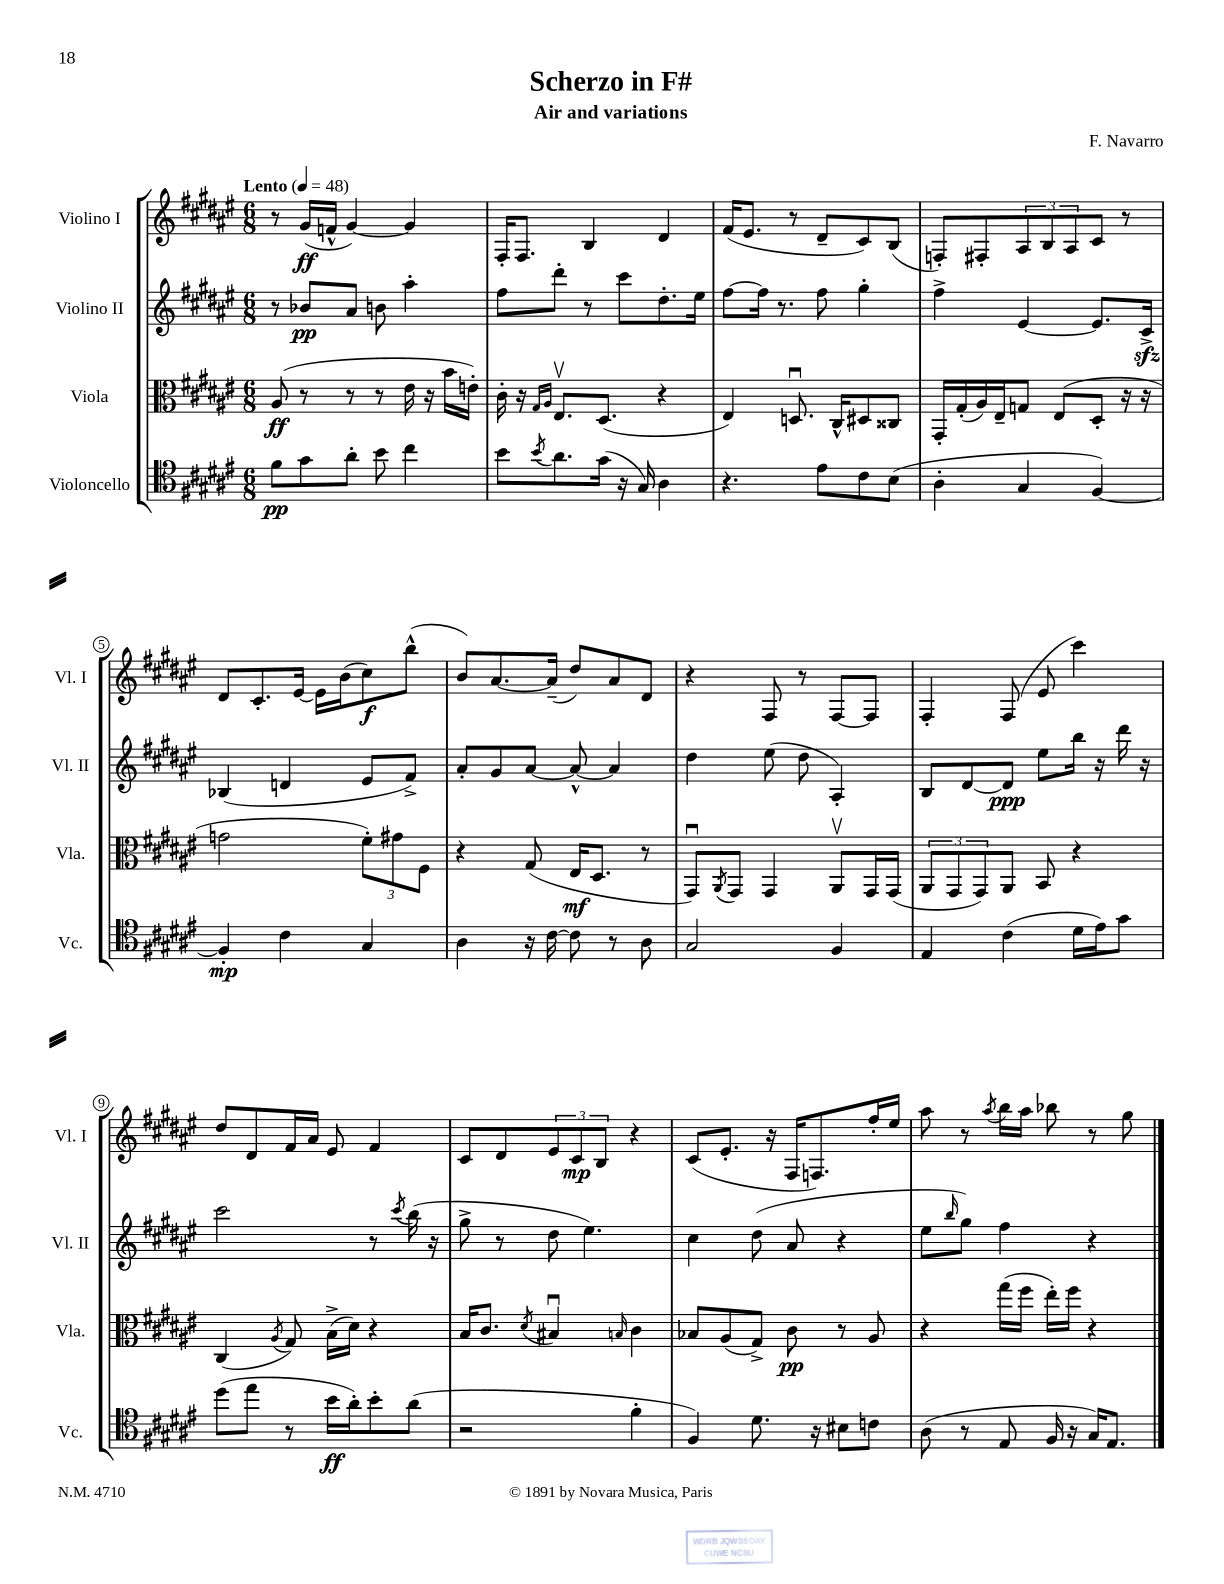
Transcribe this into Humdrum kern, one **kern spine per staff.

**kern	**dynam	**kern	**dynam	**kern	**dynam	**kern	**dynam
*part4	*part4	*part3	*part3	*part2	*part2	*part1	*part1
*staff4	*staff4	*staff3	*staff3	*staff2	*staff2	*staff1	*staff1
*I"Violoncello	*	*I"Viola	*	*I"Violino II	*	*I"Violino I	*
*I'Vc.	*	*I'Vla.	*	*I'Vl. II	*	*I'Vl. I	*
*clefC4	*	*clefC3	*	*clefG2	*	*clefG2	*
*k[f#c#g#d#a#e#]	*	*k[f#c#g#d#a#e#]	*	*k[f#c#g#d#a#e#]	*	*k[f#c#g#d#a#e#]	*
*M6/8	*	*M6/8	*	*M6/8	*	*M6/8	*
*MM48	*	*MM48	*	*MM48	*	*MM48	*
=1	=1	=1	=1	=1	=1	=1	=1
!	!	!	!	!	!	!LO:TX:a:B:t=Lento	!
8f#\L	pp	(8A#/	ff	8r	.	8r	.
8g#\	.	8r	.	8b-X/L	pp	(16g#/LL	ff
.	.	.	.	.	.	16fn^^/JJ	.
8a#'\J	.	8r	.	8a#/J	.	[4g#/)	.
8b\	.	8r	.	8bn\	.	.	.
4cc#\	.	16e#\	.	4aa#'\	.	4g#/]	.
.	.	16r	.	.	.	.	.
.	.	16b\LL	.	.	.	.	.
.	.	16en'\JJ)	.	.	.	.	.
=2	=2	=2	=2	=2	=2	=2	=2
8b\L	.	16c#'\	.	8ff#\L	.	16F#'/KL	.
.	.	16r	.	.	.	8.F#/J	.
.	.	16qqG#/LL	.	.	.	.	.
8qb/	.	16qqA#/JJ	.	.	.	.	.
8.a#\	.	8.E#v/L	.	8ddd#'\J	.	.	.
.	.	.	.	8r	.	4B/	.
(16g#\Jk	.	(8.D#/J	.	.	.	.	.
16r	.	.	.	8ccc#\L	.	.	.
16G#/)	.	.	.	.	.	.	.
4A#\	.	4r	.	8.dd#'\	.	4d#/	.
.	.	.	.	16ee#\Jk	.	.	.
=3	=3	=3	=3	=3	=3	=3	=3
4.r	.	4E#/)	.	[8ff#\L	.	(16f#/KL	.
.	.	.	.	.	.	8.e#/J	.
.	.	.	.	16ff#\Jk]	.	.	.
.	.	.	.	8.r	.	.	.
.	.	8.Dnu/	.	.	.	8r	.
8e#\L	.	.	.	8ff#\	.	8d#~/L	.
.	.	16C#^^/KL	.	.	.	.	.
8c#\	.	8D#X/	.	4gg#'\	.	8c#/)	.
(8B\J	.	8C##X/J	.	.	.	(8B/J	.
=4	=4	=4	=4	=4	=4	=4	=4
4A#'\	.	16GG#'/LL	.	4ff#^\	.	8Fn'/L)	.
.	.	(16G#'/	.	.	.	.	.
.	.	16A#/)	.	.	.	8F#X'/	.
.	.	16E#~/J	.	.	.	.	.
4G#/	.	8Gn/J	.	[4e#/	.	12A#/	.
.	.	.	.	.	.	12B/	.
.	.	(8E#/L	.	.	.	.	.
.	.	.	.	.	.	12A#/	.
[4F#/)	.	8D#'/J	.	8.e#/L]	.	8c#/J	.
.	.	16r	.	.	.	8r	.
.	.	16r	.	16c#zz^/Jk	.	.	.
!!LO:LB:g=z
=5	=5	=5	=5	=5	=5	=5	=5
4F#'/]	mp	2gn\	.	(4B-X/	.	8d#/L	.
.	.	.	.	.	.	8.c#'/	.
4c#\	.	.	.	4dn/	.	.	.
.	.	.	.	.	.	[16e#/Jk	.
.	.	.	.	.	.	16e#\LL]	.
.	.	.	.	.	.	(16b\J	.
4G#/	.	12f#'\L)	.	8e#/L	.	8cc#\)	f
.	.	12g#X\	.	.	.	.	.
.	.	.	.	8f#^/J)	.	(8bb^^\J	.
.	.	12F#\J	.	.	.	.	.
=6	=6	=6	=6	=6	=6	=6	=6
4A#\	.	4r	.	8a#'/L	.	8b/L)	.
.	.	.	.	8g#/	.	[8.a#/	.
16r	.	(8G#/	.	[8a#/J	.	.	.
[16c#\	.	.	.	.	.	(16a#~/Jk]	.
8c#\]	.	16E#/KL	mf	8a#^^/_	.	8dd#/L)	.
.	.	8.D#/J	.	.	.	.	.
8r	.	.	.	4a#/]	.	8a#/	.
8A#\	.	8r	.	.	.	8d#/J	.
=7	=7	=7	=7	=7	=7	=7	=7
2G#/	.	8GG#u/L)	.	4dd#\	.	4r	.
.	.	8qAA#/	.	.	.	.	.
.	.	8GG#/J	.	.	.	.	.
.	.	4GG#/	.	(8ee#\	.	8F#/	.
.	.	.	.	8dd#\	.	8r	.
4F#/	.	8AA#v/L	.	4A#'/)	.	[8F#/L	.
.	.	16GG#/L	.	.	.	8F#/J]	.
.	.	(16GG#/JJ	.	.	.	.	.
=8	=8	=8	=8	=8	=8	=8	=8
4E#/	.	12AA#/L	.	8B/L	.	4F#'/	.
.	.	12GG#/	.	.	.	.	.
.	.	.	.	[8d#/	.	.	.
.	.	12GG#/)	.	.	.	.	.
(4c#\	.	8AA#/J	.	8d#/J]	ppp	(8F#/	.
.	.	8BB/	.	8ee#\L	.	8e#/	.
16d#\LL	.	4r	.	16bb\Jk	.	4ccc#\)	.
16e#\J)	.	.	.	16r	.	.	.
8g#\J	.	.	.	16ddd#\	.	.	.
.	.	.	.	16r	.	.	.
!!LO:LB:g=z
=9	=9	=9	=9	=9	=9	=9	=9
(8dd#\L	.	(4C#/	.	2ccc#\	.	8dd#/L	.
8ee#\J	.	.	.	.	.	8d#/	.
.	.	8qA#/	.	.	.	.	.
8r	.	8G#/)	.	.	.	16f#/L	.
.	.	.	.	.	.	16a#/JJ	.
16b\LL	ff	(16B^\LL	.	.	.	8e#/	.
16a#'\J)	.	16d#\JJ)	.	.	.	.	.
8b'\	.	4r	.	8r	.	4f#/	.
.	.	.	.	8qccc#/	.	.	.
(8a#\J	.	.	.	(16bb\	.	.	.
.	.	.	.	16r	.	.	.
=10	=10	=10	=10	=10	=10	=10	=10
2r	.	16B/KL	.	8gg#^\	.	8c#/L	.
.	.	8.c#/J	.	.	.	.	.
.	.	.	.	8r	.	8d#/	.
.	.	8qd#/	.	.	.	.	.
.	.	4B#Xu/	.	8dd#\	.	12e#/	.
.	.	.	.	.	.	12c#/	mp
.	.	.	.	4.ee#\)	.	.	.
.	.	.	.	.	.	12B/J	.
.	.	16qqBn/	.	.	.	.	.
4f#'\	.	4c#\	.	.	.	4r	.
=11	=11	=11	=11	=11	=11	=11	=11
4F#/)	.	8B-X/L	.	4cc#\	.	(8c#/L	.
.	.	(8A#/	.	.	.	8.e#'/J	.
8.d#\	.	8G#^/J)	.	(8dd#\	.	.	.
.	.	.	.	.	.	16r	.
.	.	8c#\	pp	8a#/	.	16F#/KL	.
16r	.	.	.	.	.	8.Fn/)	.
8B#X\L	.	8r	.	4r	.	.	.
8cn\J	.	8A#/	.	.	.	16ff#'/L	.
.	.	.	.	.	.	16ee#/JJ	.
=12	=12	=12	=12	=12	=12	=12	=12
(8A#\	.	4r	.	8ee#\L	.	8aa#\	.
.	.	.	.	16qqbb/	.	.	.
8r	.	.	.	8gg#\J)	.	8r	.
.	.	.	.	.	.	8qaa#/	.
8E#/	.	(16gg#\LL	.	4ff#\	.	16bb\LL	.
.	.	16ff#\JJ	.	.	.	16aa#\JJ	.
16F#/	.	16ee#'\LL)	.	.	.	8bb-X\	.
16r	.	16ff#\JJ	.	.	.	.	.
16G#/KL)	.	4r	.	4r	.	8r	.
8.E#/J	.	.	.	.	.	.	.
.	.	.	.	.	.	8gg#\	.
==	==	==	==	==	==	==	==
*-	*-	*-	*-	*-	*-	*-	*-
